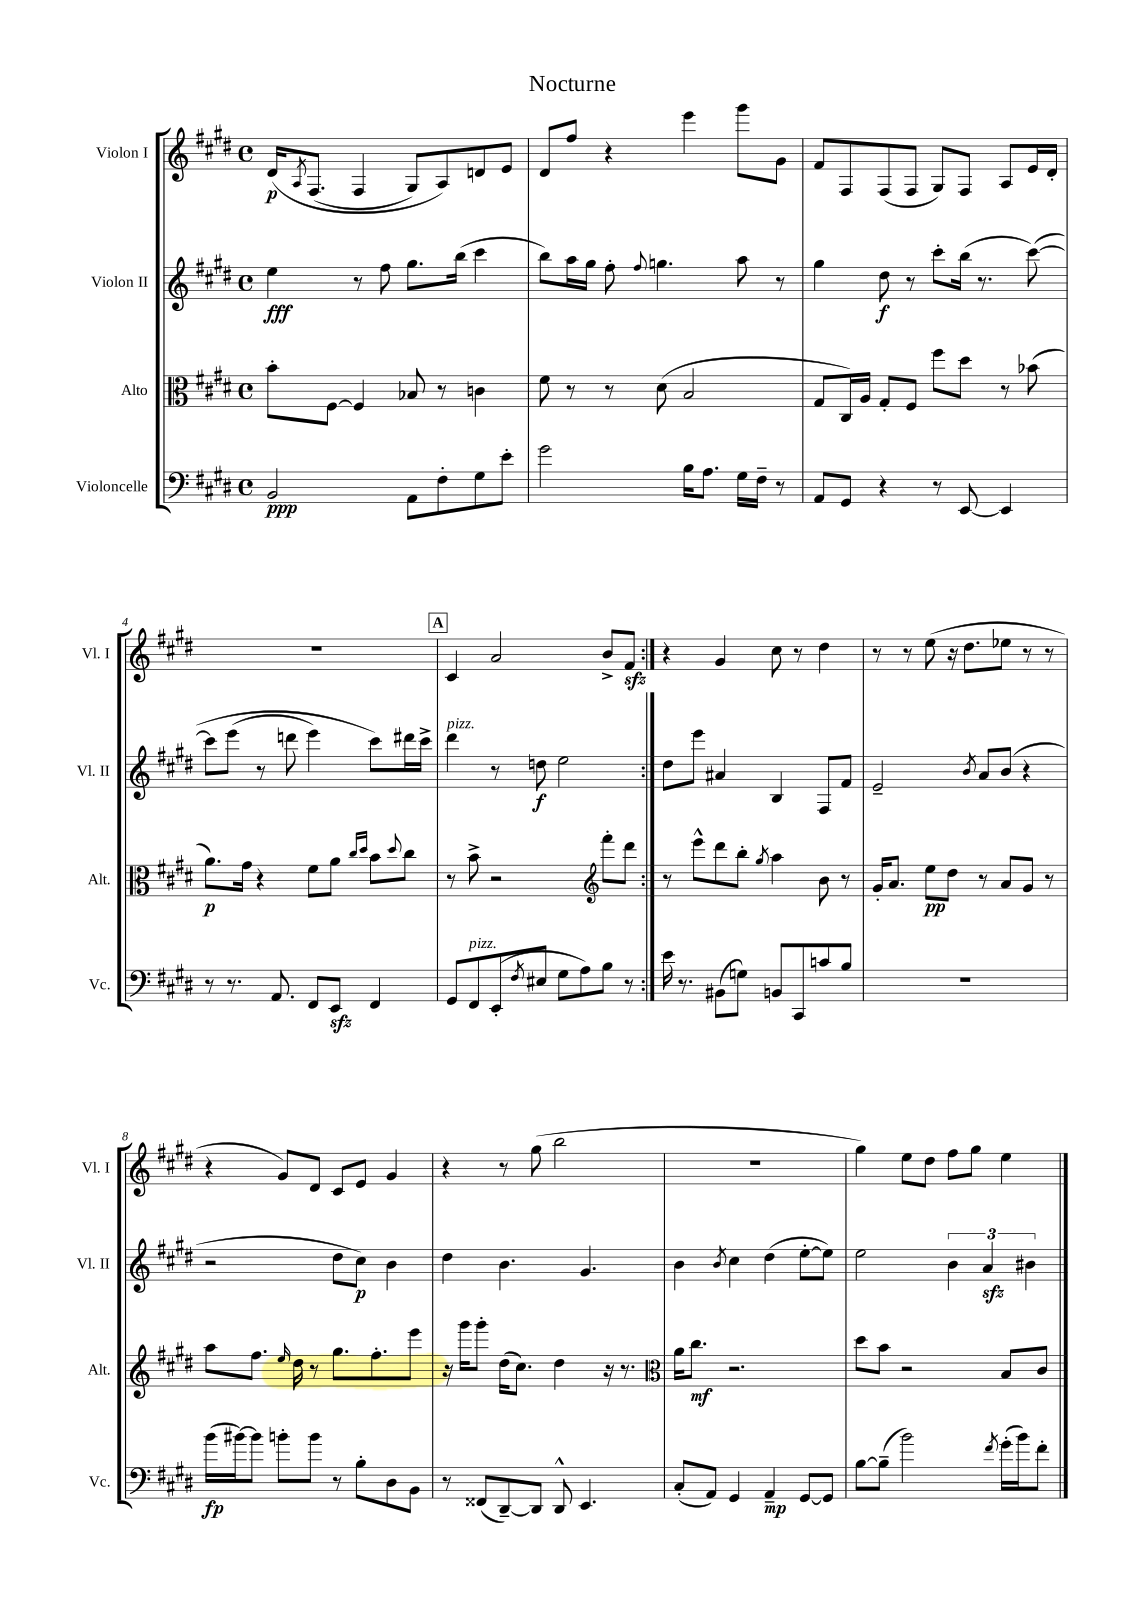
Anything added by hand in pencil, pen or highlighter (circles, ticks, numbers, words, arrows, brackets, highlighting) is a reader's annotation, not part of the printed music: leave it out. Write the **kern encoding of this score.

**kern	**dynam	**kern	**dynam	**kern	**dynam	**kern	**dynam
*part4	*part4	*part3	*part3	*part2	*part2	*part1	*part1
*staff4	*staff4	*staff3	*staff3	*staff2	*staff2	*staff1	*staff1
*I"Violoncelle	*	*I"Alto	*	*I"Violon II	*	*I"Violon I	*
*I'Vc.	*	*I'Alt.	*	*I'Vl. II	*	*I'Vl. I	*
*clefF4	*	*clefC3	*	*clefG2	*	*clefG2	*
*k[f#c#g#d#]	*	*k[f#c#g#d#]	*	*k[f#c#g#d#]	*	*k[f#c#g#d#]	*
*M4/4	*	*M4/4	*	*M4/4	*	*M4/4	*
*met(c)	*	*met(c)	*	*met(c)	*	*met(c)	*
=1	=1	=1	=1	=1	=1	=1	=1
2BB/	ppp	8b'\L	.	4ee\	fff	(16d#/KL	p
.	.	.	.	.	.	8qA/	.
.	.	.	.	.	.	(8.F#/J	.
.	.	[8F#\J	.	.	.	.	.
.	.	4F#/]	.	8r	.	4F#/	.
.	.	.	.	8ff#\	.	.	.
8AA\L	.	8B-X/	.	8.gg#\L	.	8G#/L)	.
8F#'\	.	8r	.	.	.	8A/)	.
.	.	.	.	(16bb\Jk	.	.	.
8G#\	.	4cn\	.	4ccc#\	.	8dn/	.
8e'\J	.	.	.	.	.	8e/J	.
=2	=2	=2	=2	=2	=2	=2	=2
2g#\	.	8f#\	.	8bb\L)	.	8d#/L	.
.	.	8r	.	16aa\L	.	8ff#/J	.
.	.	.	.	16gg#\JJ	.	.	.
.	.	8r	.	8ff#'\	.	4r	.
.	.	.	.	8qqff#/	.	.	.
.	.	(8d#\	.	4.ggn\	.	.	.
16B\KL	.	2B/	.	.	.	4eee\	.
8.A\J	.	.	.	.	.	.	.
16G#\LL	.	.	.	8aa\	.	8ggg#\L	.
16F#~\JJ	.	.	.	.	.	.	.
8r	.	.	.	8r	.	8g#\J	.
=3	=3	=3	=3	=3	=3	=3	=3
8AA/L	.	8G#/L	.	4gg#\	.	8f#/L	.
8GG#/J	.	16C#/L)	.	.	.	8F#/	.
.	.	16A/JJ	.	.	.	.	.
4r	.	8G#'/L	.	8dd#\	f	(8F#/	.
.	.	8F#/J	.	8r	.	8F#/J	.
8r	.	8ff#\L	.	8ccc#'\L	.	8G#/L)	.
[8EE/	.	8dd#\J	.	(16bb\Jk	.	8F#/J	.
.	.	.	.	8.r	.	.	.
4EE/]	.	8r	.	.	.	8A/L	.
.	.	(8b-X\	.	([8ccc#\)	.	16e/L	.
.	.	.	.	.	.	16d#'/JJ	.
!!LO:LB:g=z
=4	=4	=4	=4	=4	=4	=4	=4
8r	.	8.a\L)	p	8ccc#\L]	.	1r	.
8.r	.	.	.	(8eee\J	.	.	.
.	.	16g#\Jk	.	.	.	.	.
.	.	4r	.	8r	.	.	.
8.AA/	.	.	.	.	.	.	.
.	.	.	.	8dddn\	.	.	.
8FF#/L	.	8f#\L	.	4eee\)	.	.	.
8EEzz/J	.	8a\J	.	.	.	.	.
.	.	16qqcc#/LL	.	.	.	.	.
.	.	16qqdd#/JJ	.	.	.	.	.
4FF#/	.	8b\L	.	8ccc#\L)	.	.	.
.	.	8qqdd#/	.	.	.	.	.
.	.	8cc#\J	.	16ddd#X\L	.	.	.
.	.	.	.	16ccc#^\JJ	.	.	.
!!LO:REH:place=s1:t=A
=5	=5	=5	=5	=5	=5	=5	=5
!	!	!	!	!LO:TX:a:i:t=pizz.	!	!	!
8GG#/L	.	8r	.	4ddd#\	.	4c#/	.
!LO:TX:a:i:t=pizz.	!	!	!	!	!	!	!
8FF#/	.	8b^\	.	.	.	.	.
(8EE'/	.	2r	.	8r	.	2a/	.
8qF#/	.	.	.	.	.	.	.
8E#X/J	.	.	.	8ddn\	f	.	.
8G#\L	.	.	.	2ee\	.	.	.
8A\)	.	.	.	.	.	.	.
*	*	*clefG2	*	*	*	*	*
8B\J	.	8fff#'\L	.	.	.	8b^/L	.
8r	.	8ddd#\J	.	.	.	8f#zz/J	.
=6:|!	=6:|!	=6:|!	=6:|!	=6:|!	=6:|!	=6:|!	=6:|!
16e\	.	8r	.	8dd#\L	.	4r	.
8.r	.	.	.	.	.	.	.
.	.	8eee^^\L	.	8eee\J	.	.	.
(8BB#X\L	.	8ddd#\	.	4a#X/	.	4g#/	.
8Gn\J)	.	8bb'\J	.	.	.	.	.
.	.	8qgg#/	.	.	.	.	.
8BBn/L	.	4aa\	.	4B/	.	8cc#\	.
8CC#/	.	.	.	.	.	8r	.
8cn/	.	8b\	.	8F#/L	.	4dd#\	.
8B/J	.	8r	.	8f#/J	.	.	.
=7	=7	=7	=7	=7	=7	=7	=7
1r	.	16g#'/KL	.	2e~/	.	8r	.
.	.	8.a/J	.	.	.	.	.
.	.	.	.	.	.	8r	.
.	.	8ee\L	pp	.	.	(8ee\	.
.	.	8dd#\J	.	.	.	16r	.
.	.	.	.	.	.	8.dd#\L	.
.	.	.	.	8qb/	.	.	.
.	.	8r	.	8a/L	.	.	.
.	.	8a/L	.	(8b/J	.	8ee-X\J	.
.	.	8g#/J	.	4r	.	8r	.
.	.	8r	.	.	.	8r	.
!!LO:LB:g=z
=8	=8	=8	=8	=8	=8	=8	=8
(16b\LL	fp	8aa\L	.	2r	.	4r	.
[16b#X\J)	.	.	.	.	.	.	.
8b#\J]	.	8.ff#\J	.	.	.	.	.
8bn'\L	.	.	.	.	.	8g#/L)	.
.	.	16qqee/	.	.	.	.	.
.	.	16dd#\	.	.	.	.	.
8b\J	.	8r	.	.	.	8d#/J	.
8r	.	8.gg#\L	.	8dd#\L	.	8c#/L	.
8B'\L	.	.	.	8cc#\J)	p	8e/J	.
.	.	8.ff#'\	.	.	.	.	.
8D#\	.	.	.	4b\	.	4g#/	.
8BB\J	.	8eee\J	.	.	.	.	.
=9	=9	=9	=9	=9	=9	=9	=9
8r	.	16r	.	4dd#\	.	4r	.
.	.	16ggg#\KL	.	.	.	.	.
(8FF##X/L	.	8ggg#'\J	.	.	.	.	.
[8DD#~/)	.	(16dd#\KL	.	4.b\	.	8r	.
.	.	8.cc#\J)	.	.	.	.	.
8DD#/J]	.	.	.	.	.	(8gg#\	.
8DD#^^/	.	4dd#\	.	.	.	2bb\	.
4.EE/	.	.	.	4.g#/	.	.	.
.	.	16r	.	.	.	.	.
.	.	8.r	.	.	.	.	.
=10	=10	=10	=10	=10	=10	=10	=10
*	*	*clefC3	*	*	*	*	*
(8C#'/L	.	16a\KL	.	4b\	.	1r	.
.	.	8.cc#\J	mf	.	.	.	.
8AA/J)	.	.	.	.	.	.	.
.	.	.	.	8qb/	.	.	.
4GG#/	.	2.r	.	4cc#\	.	.	.
4AA~/	mp	.	.	(4dd#\	.	.	.
[8GG#/L	.	.	.	[8ee'\L	.	.	.
8GG#/J]	.	.	.	8ee\J])	.	.	.
=11	=11	=11	=11	=11	=11	=11	=11
[8B\L	.	8dd#\L	.	2ee\	.	4gg#\)	.
(8B~\J]	.	8b\J	.	.	.	.	.
2b\)	.	2r	.	.	.	8ee\L	.
.	.	.	.	.	.	8dd#\J	.
.	.	.	.	6b\	.	8ff#\L	.
.	.	.	.	.	.	8gg#\J	.
.	.	.	.	6azz/	.	.	.
8qf#/	.	.	.	.	.	.	.
(16g#'\LL	.	8B/L	.	.	.	4ee\	.
16b\J)	.	.	.	.	.	.	.
.	.	.	.	6b#X\	.	.	.
8f#'\J	.	8c#/J	.	.	.	.	.
==	==	==	==	==	==	==	==
*-	*-	*-	*-	*-	*-	*-	*-
